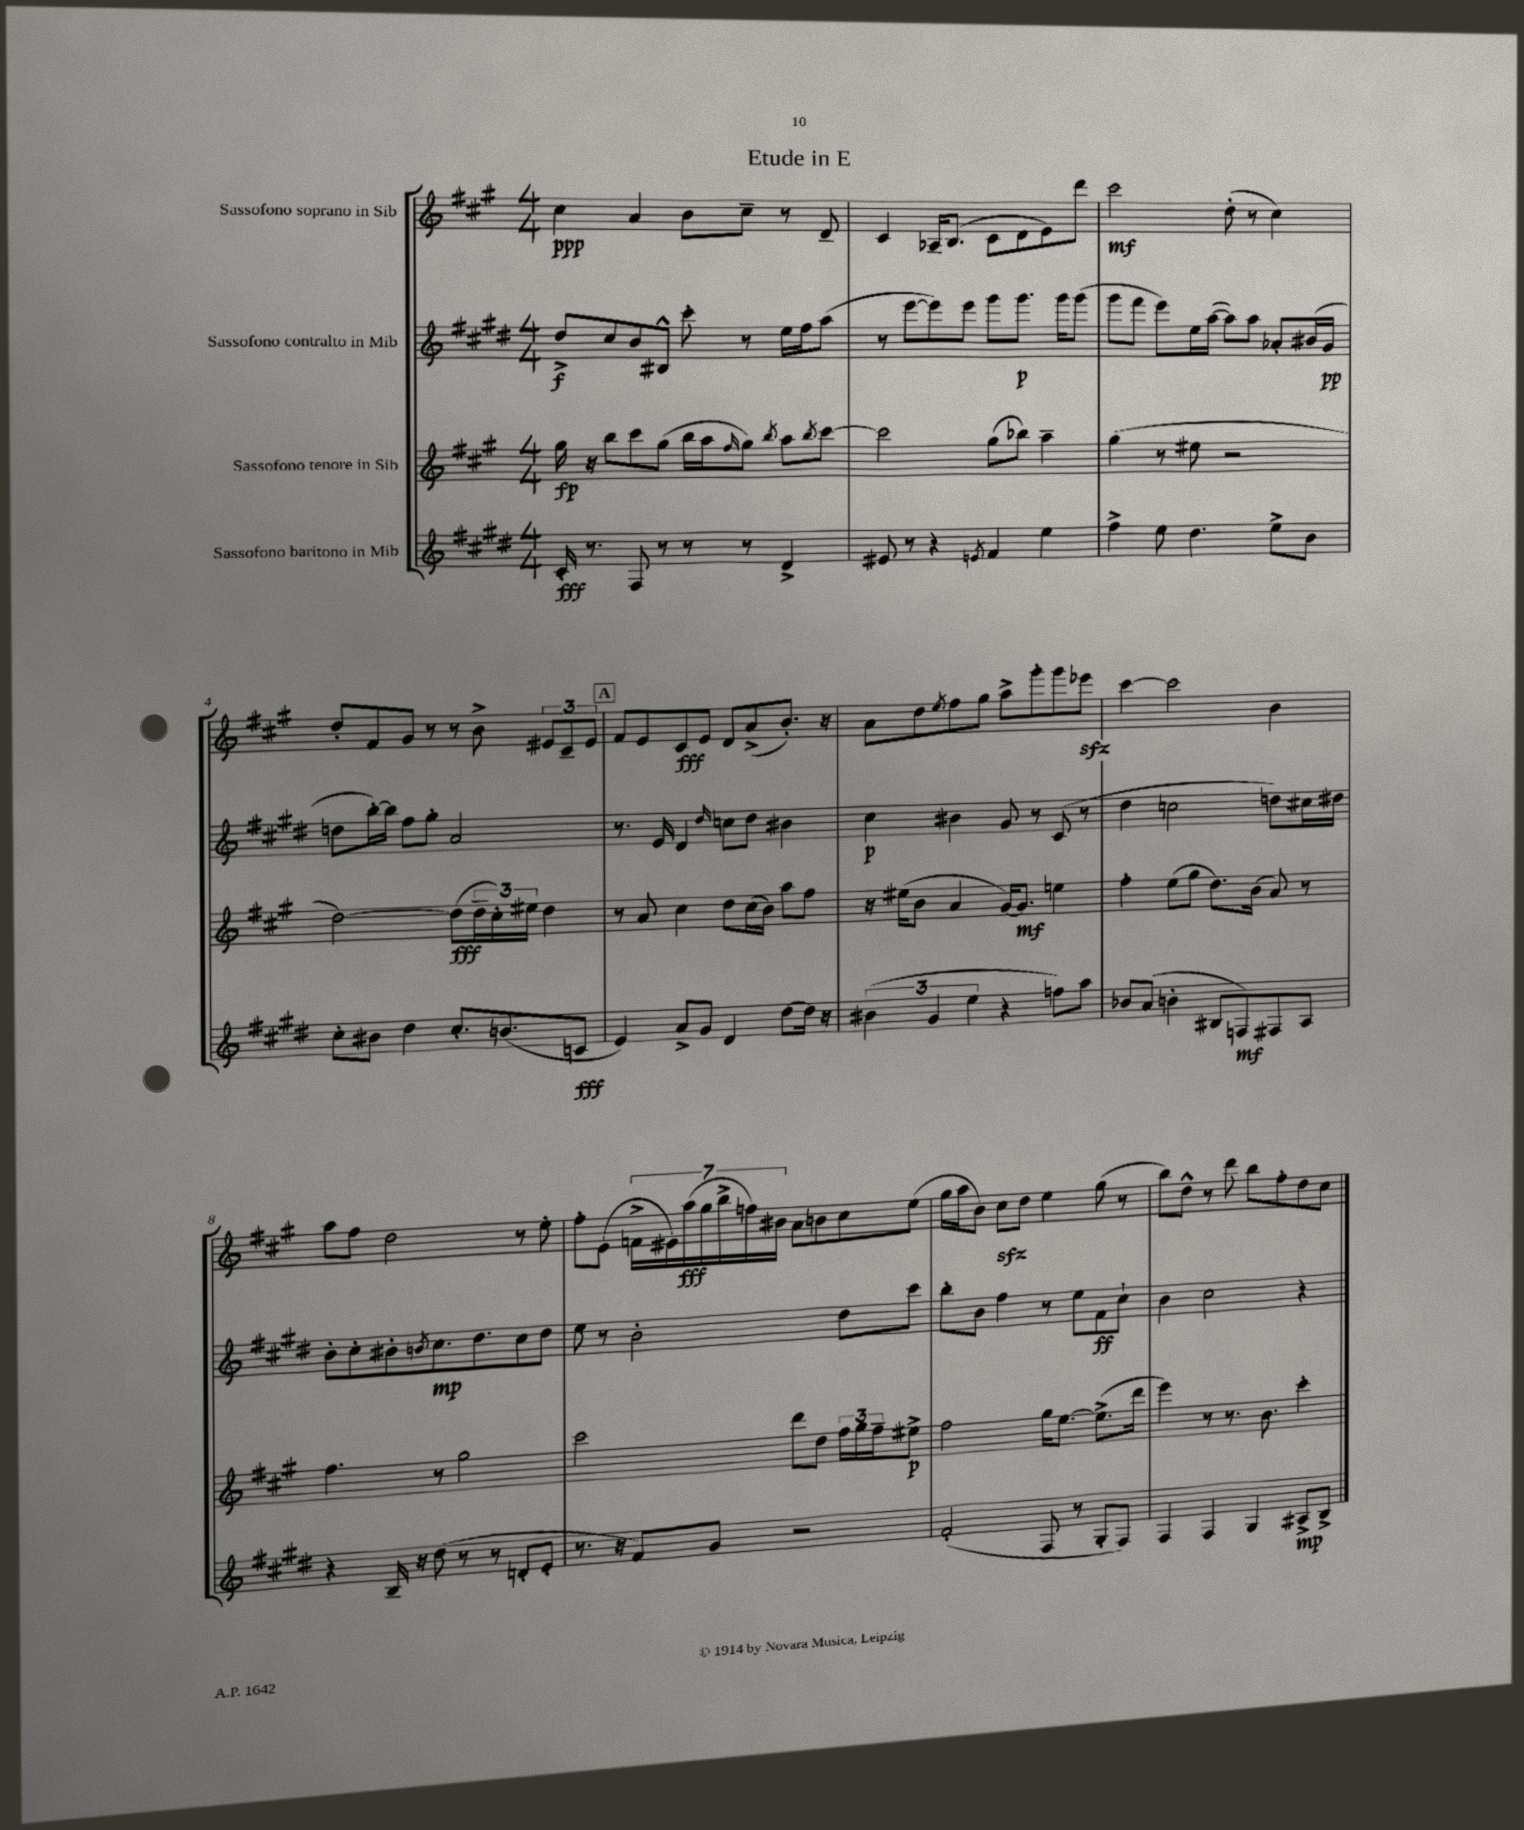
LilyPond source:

\header { title = "Etude in E" }
<<
\new StaffGroup <<
\new Staff = "s0" \with { instrumentName = "Sassofono soprano in Sib" } {
    \clef treble \key a \major \numericTimeSignature \time 4/4
    cis''4\ppp a'4 b'8 cis''8-- r8 d'8-- |
    cis'4 aes16-- b8.( cis'8 d'8 e'8) d'''8 |
    cis'''2\mf d''8-.( r8 cis''4) |
    d''8-. fis'8 gis'8 r8 r8 b'8-> \tuplet 3/2 { eis'8 cis'8-- eis'8 } |
    \mark \markup { \box "A" } fis'8 e'8 cis'8\fff e'8 d'8 a'8->( b'8.-.) r16 |
    a'8 d''8 \acciaccatura { e''8 } fis''8 gis''8 a''8-> gis'''8-. gis'''8 ees'''8\sfz |
    cis'''4~ cis'''2 b'4 |
    a''8 fis''8 d''2 r8 e''8-. |
    fis''8-. e'8( \tuplet 7/4 { f'16-> eis'16) a''16\fff( gis''16 b''16-> f''16) bis'16 } a'8 b'8 cis''8 e''8( |
    gis''16 a''16 b'8) cis''8\sfz d''8 e''4 gis''8( r8 |
    b''8) d''8-^ r8 d'''8 b''8 fis''8-. d''8 cis''8 \bar "|." |
}
\new Staff = "s1" \with { instrumentName = "Sassofono contralto in Mib" } {
    \clef treble \key e \major \numericTimeSignature \time 4/4
    dis''8->\f cis''8 b'8 bis8-^ cis'''8-. r8 e''16 fis''16 a''8( |
    r8 e'''8~ e'''8) e'''8 gis'''8 gis'''8.\p gis'''16 gis'''8( |
    gis'''8 fis'''8 e'''8) e''16 a''16~( a''8) a''8 aes'8-. bis'16( gis'16\pp |
    d''8 b''16~-.) b''16 fis''8 gis''8-. a'2 |
    \mark \markup { \box "A" } r8. e'16 dis'4 \grace { dis''16 } c''8 dis''8 bis'4 |
    cis''4\p bis'4 gis'8 r8 cis'8( r8 |
    dis''4 c''2 d''8) cis''16 dis''16 |
    b'8-. cis''8-. bis'8-. \acciaccatura { b'8 } cis''8.\mp dis''8. cis''8 dis''8 |
    e''8 r8 b'2-. dis''8 cis'''8 |
    b''8-. b'8 fis''4 r8 e''8 fis'8\ff cis''8-! |
    b'4 cis''2 r4 \bar "|." |
}
\new Staff = "s2" \with { instrumentName = "Sassofono tenore in Sib" } {
    \clef treble \key a \major \numericTimeSignature \time 4/4
    gis''16\fp r16 b''8 cis'''8 gis''8( b''16 a''16 \grace { fis''16 } gis''8) \acciaccatura { b''8 } a''8 \acciaccatura { b''8 } cis'''8~ |
    cis'''2 gis''8( bes''8) a''4-- |
    gis''4( r8 eis''8 r2 |
    d''2~) d''8\fff( \tuplet 3/2 { d''16-- cis''16-.) eis''16 } d''4 |
    \mark \markup { \box "A" } r8 a'8 cis''4 d''8 cis''16( b'16) a''8 fis''8 |
    r16 eis''16( b'8 a'4 gis'16~) gis'8.\mf e''4 |
    fis''4-. e''8( gis''8 d''8.) b'16( a'8) r8 |
    fis''4. r8 gis''2 |
    cis'''2 d'''8 d''8 \tuplet 3/2 { fis''16 gis''16 fis''16-- } eis''8->\p |
    fis''2 gis''16 e''8.~ e''8.->( d'''16 |
    e'''4) r8 r8. b'8. cis'''4-. \bar "|." |
}
\new Staff = "s3" \with { instrumentName = "Sassofono baritono in Mib" } {
    \clef treble \key e \major \numericTimeSignature \time 4/4
    cis'16-.\fff r8. fis8 r8 r8 r8 dis'4-> |
    eis'8 r8 r4 \acciaccatura { e'8 } fis'4 e''4 |
    fis''4-> e''8 dis''4. e''8-> b'8 |
    cis''8-. bis'8 dis''4 cis''8.-. b'8.( c'8\fff |
    \mark \markup { \box "A" } e'4) a'8-> gis'8 dis'4 dis''8~ dis''16 r16 |
    \tuplet 3/2 { bis'4( gis'4 e''4 } r4 f''8) a''8 |
    bes'8 a'8( b'4-. bis8 f8\mf) fis8 a8 |
    r4 b16-- r16 dis''8( r8 r8 d'8-. e'8-. |
    r8. r16 fis'8) gis'8 r2 |
    fis'2-.( fis8 r8 gis8-. fis8) |
    fis4 fis4 gis4 ais8->\mp b8-> \bar "|." |
}
>>
>>
